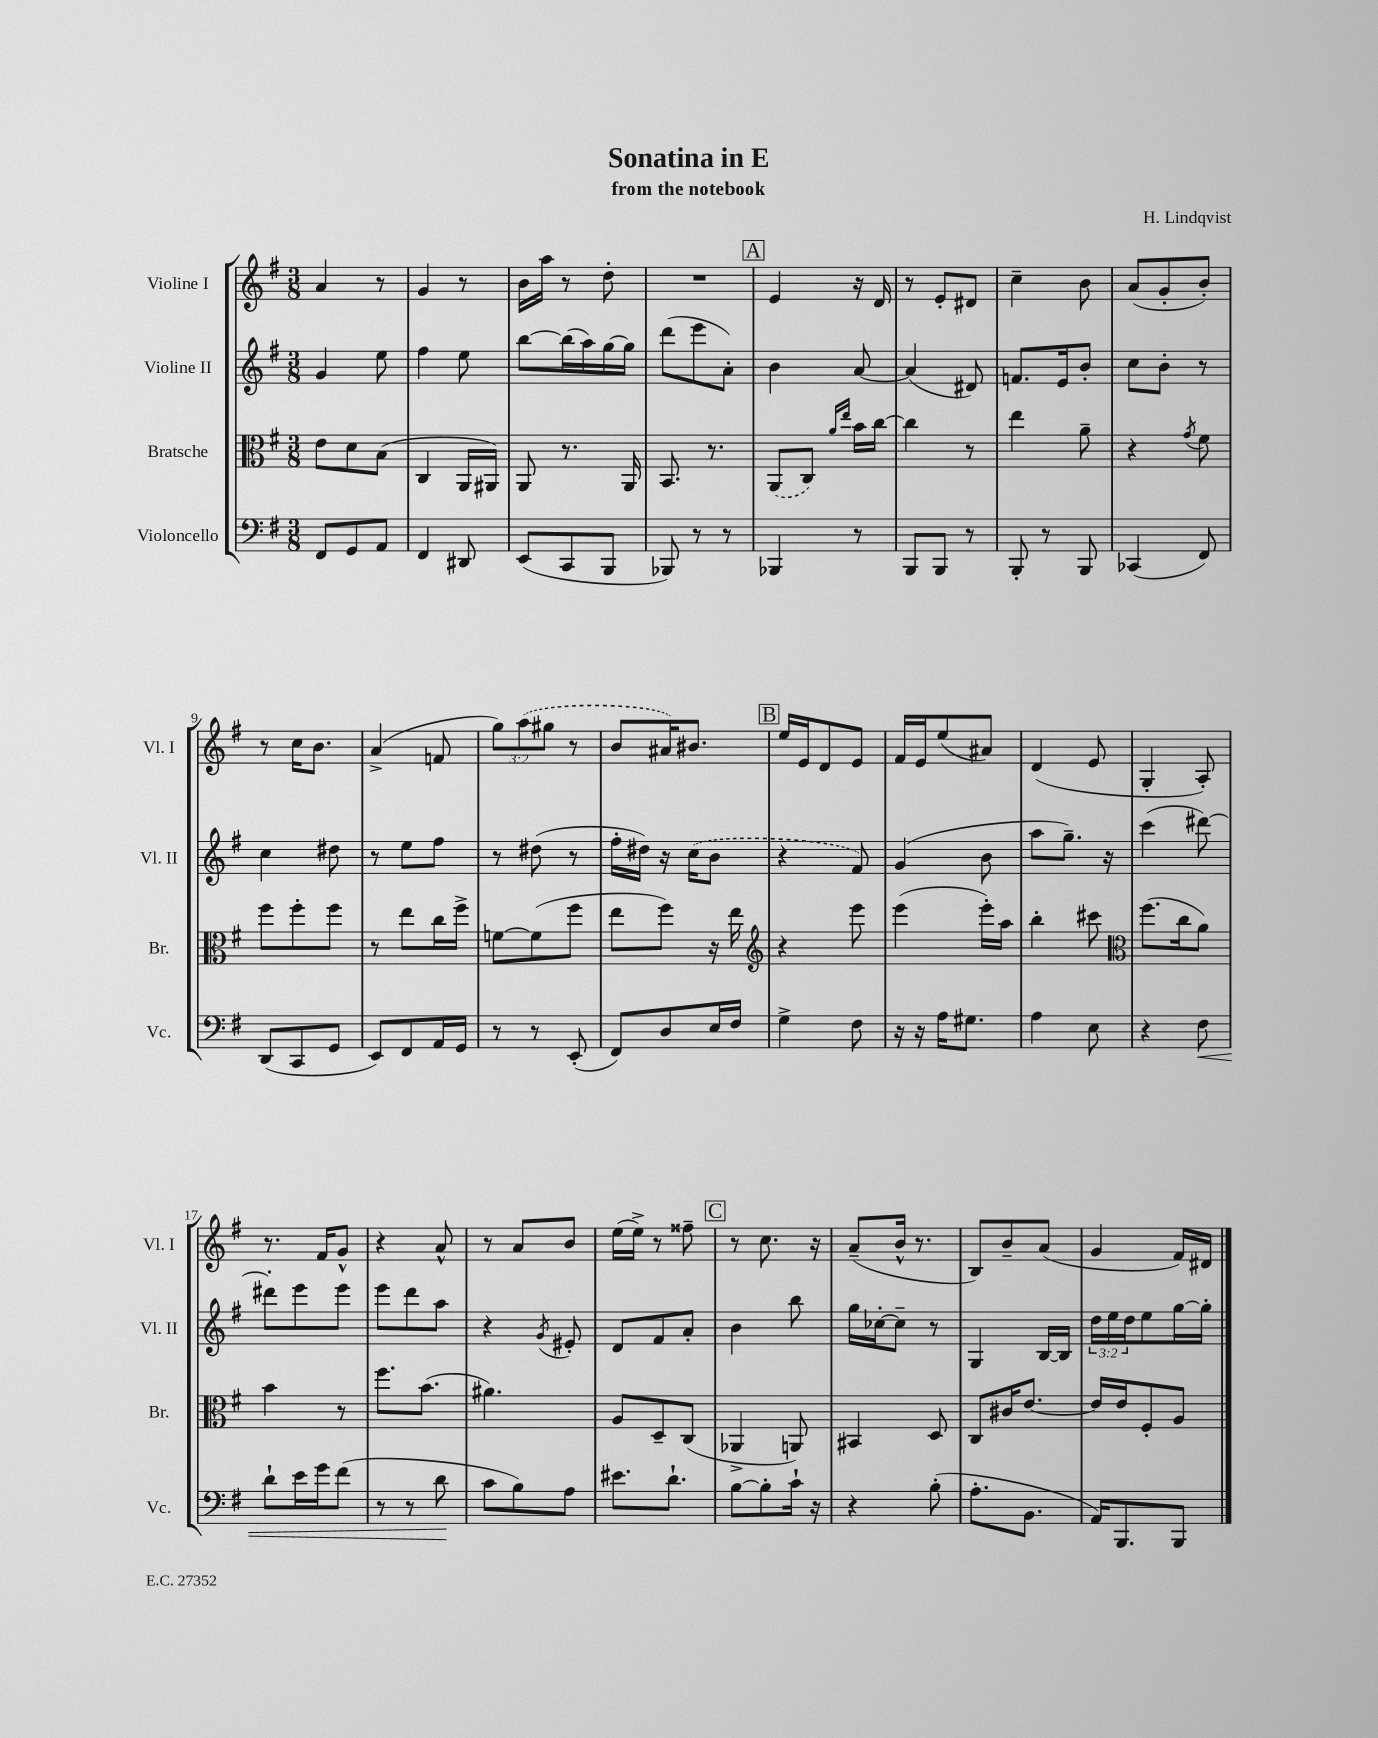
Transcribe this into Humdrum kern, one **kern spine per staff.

**kern	**dynam	**kern	**kern	**kern
*part4	*part4	*part3	*part2	*part1
*staff4	*staff4	*staff3	*staff2	*staff1
*I"Violoncello	*	*I"Bratsche	*I"Violine II	*I"Violine I
*I'Vc.	*	*I'Br.	*I'Vl. II	*I'Vl. I
*clefF4	*	*clefC3	*clefG2	*clefG2
*k[f#]	*	*k[f#]	*k[f#]	*k[f#]
*M3/8	*	*M3/8	*M3/8	*M3/8
=1	=1	=1	=1	=1
8FF#/L	.	8e\L	4g/	4a/
8GG/	.	8d\	.	.
8AA/J	.	(8B\J	8ee\	8r
=2	=2	=2	=2	=2
4FF#/	.	4C/	4ff#\	4g/
8DD#X/	.	16AA/LL	8ee\	8r
.	.	16AA#X/JJ)	.	.
=3	=3	=3	=3	=3
(8EE/L	.	8AA/	[8bb\L	16b\LL
.	.	.	.	16aa\JJ
8CC/	.	8.r	(16bb\L]	8r
.	.	.	16aa\)	.
8BBB/J	.	.	[16gg\	8dd'\
.	.	16AA/	16gg\JJ]	.
=4	=4	=4	=4	=4
8BBB-X/)	.	8.BB/	(8ddd\L	4.r
8r	.	.	8eee\	.
.	.	8.r	.	.
8r	.	.	8a'\J)	.
!!LO:REH:place=s1:t=A
=5	=5	=5	=5	=5
4BBB-X/	.	(8AA/L	4b\	4e/
.	.	8C/J)	.	.
.	.	16qqa/LL	.	.
.	.	16qqee/JJ	.	.
8r	.	16b\LL	[8a/	16r
.	.	[16cc\JJ	.	16d/
=6	=6	=6	=6	=6
8BBB/L	.	4cc\]	(4a/]	8r
8BBB/J	.	.	.	8e'/L
8r	.	8r	8d#X/)	8d#X/J
=7	=7	=7	=7	=7
8BBB'/	.	4ee\	8.fn/L	4cc~\
8r	.	.	.	.
.	.	.	16e/k	.
8BBB/	.	8a~\	8b'/J	8b\
=8	=8	=8	=8	=8
(4CC-X/	.	4r	8cc\L	(8a/L
.	.	.	8b'\J	8g'/
.	.	8qg/	.	.
8FF#/)	.	8f#\	8r	8b'/J)
!!LO:LB:g=z
=9	=9	=9	=9	=9
(8DD/L	.	8ff#\L	4cc\	8r
8CC/	.	8ff#'\	.	16cc\KL
.	.	.	.	8.b\J
8GG/J	.	8ff#\J	8dd#X\	.
=10	=10	=10	=10	=10
8EE/L)	.	8r	8r	(4a^/
8FF#/	.	8ee\L	8ee\L	.
16AA/L	.	16cc\L	8ff#\J	8fn/
16GG/JJ	.	16ff#^\JJ	.	.
=11	=11	=11	=11	=11
8r	.	[8fn\L	8r	12gg\L)
.	.	.	.	(12aa\
8r	.	(8f\]	(8dd#X\	.
.	.	.	.	12gg#X\J
(8EE'/	.	8ff#\J	8r	8r
=12	=12	=12	=12	=12
8FF#/L)	.	8ee\L	16ff#'\LL	8b/L
.	.	.	16dd#X\JJ)	.
8D/	.	8ff#\J)	16r	16a#X/K)
.	.	.	(16cc\KL	8.b#X/J
16E/L	.	16r	8b\J	.
16F#/JJ	.	16ee\	.	.
!!LO:REH:place=s1:t=B
=13	=13	=13	=13	=13
*	*	*clefG2	*	*
4G^\	.	4r	4r	16ee/LL
.	.	.	.	16e/J
.	.	.	.	8d/
8F#\	.	8eee\	8f#/)	8e/J
=14	=14	=14	=14	=14
16r	.	(4eee\	(4g/	16f#/LL
16r	.	.	.	16e/J
16A\KL	.	.	.	(8ee/
8.G#X\J	.	.	.	.
.	.	16eee'\LL)	8b\	8a#X/J)
.	.	16aa\JJ	.	.
=15	=15	=15	=15	=15
4A\	.	4bb'\	8aa\L	(4d/
.	.	.	8.gg~\J)	.
8E\	.	8ccc#X\	.	8e/
.	.	.	16r	.
=16	=16	=16	=16	=16
*	*	*clefC3	*	*
4r	.	(8.ff#\L	(4ccc\	4G'/
.	.	16cc\k	.	.
!	!LO:HP:b	!	!	!
8F#\	<	8a\J)	[8ddd#X\)	8A'/)
!!LO:LB:g=z
=17	=17	=17	=17	=17
8d`\L	.	4b\	8ddd#X'\L]	8.r
16e\L	.	.	8eee\	.
16g\J	.	.	.	16f#/KL
(8f#\J	.	8r	8eee\J	8g^^/J
=18	=18	=18	=18	=18
8r	.	8.ff#\L	8eee\L	4r
8r	.	.	8ddd\	.
.	.	(8.b\J	.	.
8d\	.	.	8aa\J	8a^^/
.	[	.	.	.
=19	=19	=19	=19	=19
8c\L	.	4.a#X\)	4r	8r
8B\)	.	.	.	8a/L
.	.	.	8qg/	.
8A\J	.	.	8e#X'/	8b/J
=20	=20	=20	=20	=20
8.e#X\L	.	8A/L	8d/L	(16ee\LL
.	.	.	.	16ee^\JJ)
.	.	8D~/	8f#/	8r
8.d`\J	.	.	.	.
.	.	(8C/J	8a'/J	8ff##X~\
!!LO:REH:place=s1:t=C
=21	=21	=21	=21	=21
[8B\L	.	4AA-X^/	4b\	8r
8B'\]	.	.	.	8.cc\
16c`\Jk	.	8AAn/)	8bb\	.
16r	.	.	.	16r
=22	=22	=22	=22	=22
4r	.	4BB#X/	16gg\LL	(8a~/L
.	.	.	[16cc-X'\J	.
.	.	.	8cc-~\J]	16b^^/Jk
.	.	.	.	8.r
(8B'\	.	8D/	8r	.
=23	=23	=23	=23	=23
8.A'\L	.	8C/L	4G/	8B/L)
.	.	16c#X/K	.	8b~/
8.BB\J	.	[8.e/J	.	.
.	.	.	[16B/LL	(8a/J
.	.	.	16B/JJ]	.
=24	=24	=24	=24	=24
16AA/KL)	.	16e/LL]	24dd\LL	4g/
.	.	.	24ee\	.
8.BBB/	.	16e/J	.	.
.	.	.	24dd\J	.
.	.	8F#'/	8ee\	.
8BBB/J	.	8A/J	[16gg\L	16f#/LL)
.	.	.	16gg'\JJ]	16d#X/JJ
==	==	==	==	==
*-	*-	*-	*-	*-
